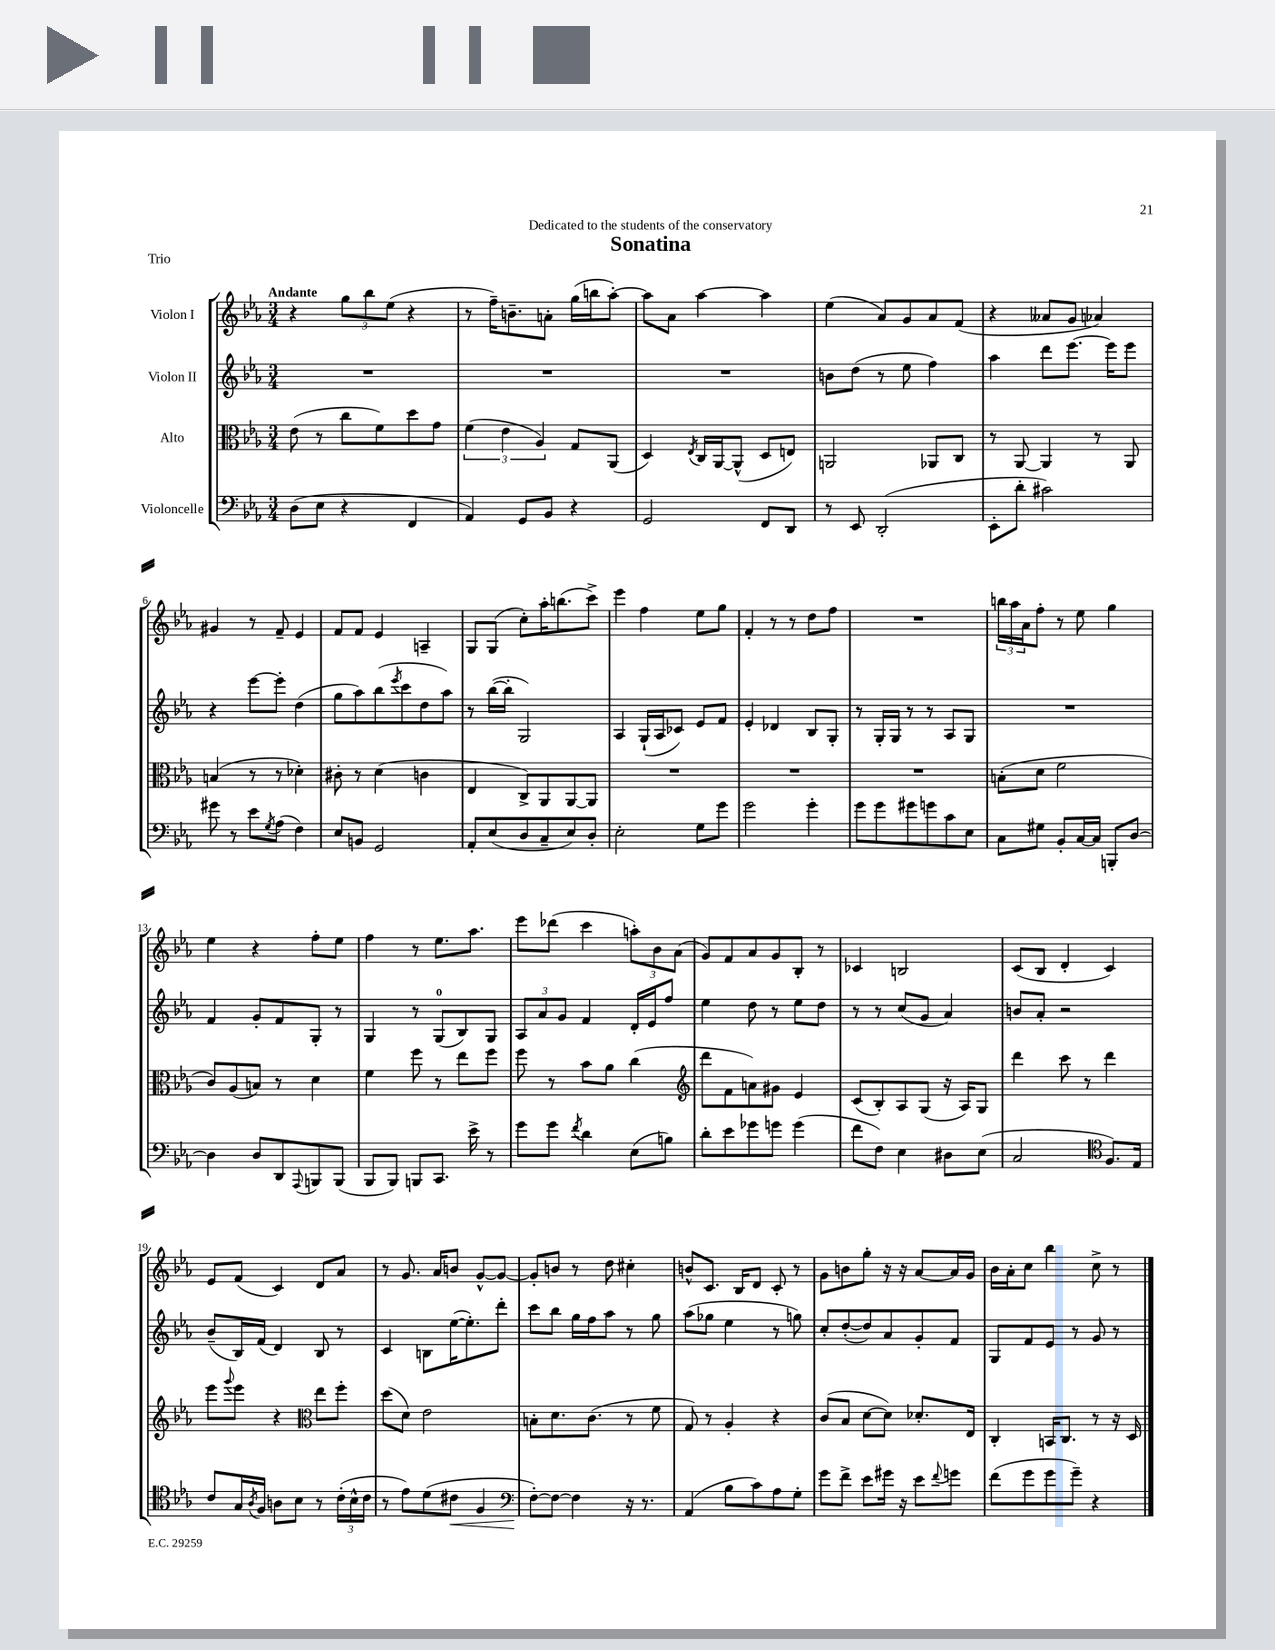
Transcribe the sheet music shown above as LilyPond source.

\header { title = "Sonatina" dedication = "Dedicated to the students of the conservatory" piece = "Trio" }
<<
\new StaffGroup <<
\new Staff = "s0" \with { instrumentName = "Violon I" } {
    \clef treble \key ees \major \numericTimeSignature \time 3/4 \tempo "Andante"
    r4 \tuplet 3/2 { g''8 bes''8 ees''8( } r4 |
    r8 f''16--) b'8.-- a'8-. g''16( b''16 aes''8~-.) |
    aes''8 aes'8 aes''4~ aes''4 |
    ees''4( aes'8) g'8 aes'8 f'8( |
    r4 aeses'8 g'8 aes'4) |
    gis'4 r8 f'8-- ees'4 |
    f'8 f'8 ees'4 a4-- |
    g8 g8( c''8-.) aes''16-. b''8.( c'''8->) |
    ees'''4 f''4 ees''8 g''8 |
    f'4-. r8 r8 d''8 f''8 |
    R2. |
    \tuplet 3/2 { b''16 aes''16 aes'16 } f''8-. r8 ees''8 g''4 |
    ees''4 r4 f''8-. ees''8 |
    f''4 r8 ees''8. aes''8. |
    ees'''8 des'''8( c'''4 \tuplet 3/2 { a''8-.) bes'8 aes'8( } |
    g'8) f'8 aes'8 g'8 bes8-. r8 |
    ces'4 b2 |
    c'8( bes8 d'4-. c'4) |
    ees'8 f'8( c'4) d'8 aes'8 |
    r8 g'8. aes'16 b'8 g'8~-^ g'8~ |
    g'8-. b'8 r8 d''8 cis''4-. |
    b'8-^ c'8. bes16 d'8 c'8-. r8 |
    g'8 b'8 g''8-. r16 r16 aes'8~ aes'16 g'16 |
    bes'16 aes'16-. c''8 bes''4 c''8-> r8 \bar "|." |
}
\new Staff = "s1" \with { instrumentName = "Violon II" } {
    \clef treble \key ees \major \numericTimeSignature \time 3/4
    R2. |
    R2. |
    R2. |
    b'8 d''8( r8 ees''8 f''4) |
    aes''4 d'''8 ees'''8.~ ees'''16 ees'''8 |
    r4 ees'''8~ ees'''8-. d''4( |
    g''8 aes''8) bes''8( \acciaccatura { ees'''8 } c'''8 d''8 aes''8) |
    r8 bes''16~( bes''16-. g2) |
    aes4 g16-!( aes16 ces'8) ees'8 f'8 |
    ees'4-. des'4 bes8 g8-. |
    r8 g16-. g16 r8 r8 aes8 g8 |
    R2. |
    f'4 g'8-. f'8 g8-. r8 |
    g4 r8 g8-0( bes8) g8 |
    \tuplet 3/2 { aes8 aes'8 g'8 } f'4 d'16-. ees'16 f''8 |
    ees''4 d''8 r8 ees''8 d''8 |
    r8 r8 c''8( g'8 aes'4) |
    b'8 aes'8-. r2 |
    bes'8--( bes16) f'16( d'4) bes8 r8 |
    c'4 b8 ees''16~( ees''8.-.) d'''8-. |
    c'''8 bes''8 g''16 f''16 aes''8 r8 g''8 |
    aes''8( ges''8 ees''4 r8 g''8) |
    c''8-. d''8~-.( d''8) aes'8 g'8-. f'8 |
    g8 f'8 ees'8 r8 g'8 r8 \bar "|." |
}
\new Staff = "s2" \with { instrumentName = "Alto" } {
    \clef alto \key ees \major \numericTimeSignature \time 3/4
    ees'8( r8 c''8 f'8) d''8 g'8 |
    \tuplet 3/2 { f'4( ees'4 aes4) } g8 aes,8( |
    d4) \acciaccatura { ees8 } c16 aes,16~ aes,8-^( d8 e8) |
    a,2 aes,8 c8 |
    r8 aes,8~ aes,4 r8 aes,8 |
    b4( r8 r8 des'4-.) |
    cis'8-. r8 d'4( c'4 |
    ees4 c8->) aes,8 aes,8~ aes,8 |
    R2. |
    R2. |
    R2. |
    b8-.( d'8 f'2 |
    c'8) aes8( b8) r8 d'4 |
    f'4 f''8 r8 ees''8 f''8 |
    f''8 r8 bes'8 aes'8 c''4( |
    \clef treble d'''8 f'8 a'8) gis'8 ees'4 |
    c'8( bes8-.) aes8 g8( r16 aes16) g8 |
    d'''4 c'''8 r8 d'''4 |
    ees'''8 \appoggiatura { g'''8 } ees'''8 r4 \clef alto ees''8 f''8-. |
    d''8( d'8) ees'2 |
    b8-. d'8. c'8.( r8 f'8 |
    g8) r8 aes4-. r4 |
    c'8( bes8 d'8~ d'8) des'8.-. ees16 |
    c4-. b,16 c8. r8 r16 d16 \bar "|." |
}
\new Staff = "s3" \with { instrumentName = "Violoncelle" } {
    \clef bass \key ees \major \numericTimeSignature \time 3/4
    d8( ees8 r4 f,4 |
    aes,4) g,8 bes,8 r4 |
    g,2 f,8 d,8 |
    r8 ees,8 d,2-.( |
    ees,8-. d'8-. cis'2) |
    gis'8 r8 ees'8 \acciaccatura { g8 } aes8( f4) |
    ees8 b,8 g,2 |
    aes,8-. ees8( d8 c8-- ees8) d8-. |
    ees2-. g8 g'8 |
    g'2 g'4-. |
    g'8 g'8 gis'8 g'8 c'8 ees8 |
    c8 gis8 bes,8-. c16~ c16 b,,8-. d8~ |
    d4 d8 d,8 \appoggiatura { aes,,8 } b,,8 b,,8( |
    bes,,8 bes,,8) b,,8 c,8. ees'16-> r8 |
    g'8 g'8 \acciaccatura { f'8 } d'4 ees8( b8) |
    d'8-. ees'8 ges'8 g'8 g'4( |
    f'8 f8) ees4 dis8 ees8( |
    c2 \clef tenor f8.) ees16 |
    c'8 g16 \acciaccatura { aes8 } f16 a8 bes8 r8 \tuplet 3/2 { c'16-.( bes16-^ c'16 } |
    r8 ees'8) d'8( cis'8\< f4 |
    \clef bass f8~-.\!) f8~ f4 r16 r8. |
    aes,4( bes8 c'8) aes8 g8-. |
    g'8 f'8-> ees'8 gis'16 r16 ees'8 \appoggiatura { f'8 } g'8 |
    f'8( g'8 g'8 g'8--) r4 \bar "|." |
}
>>
>>
